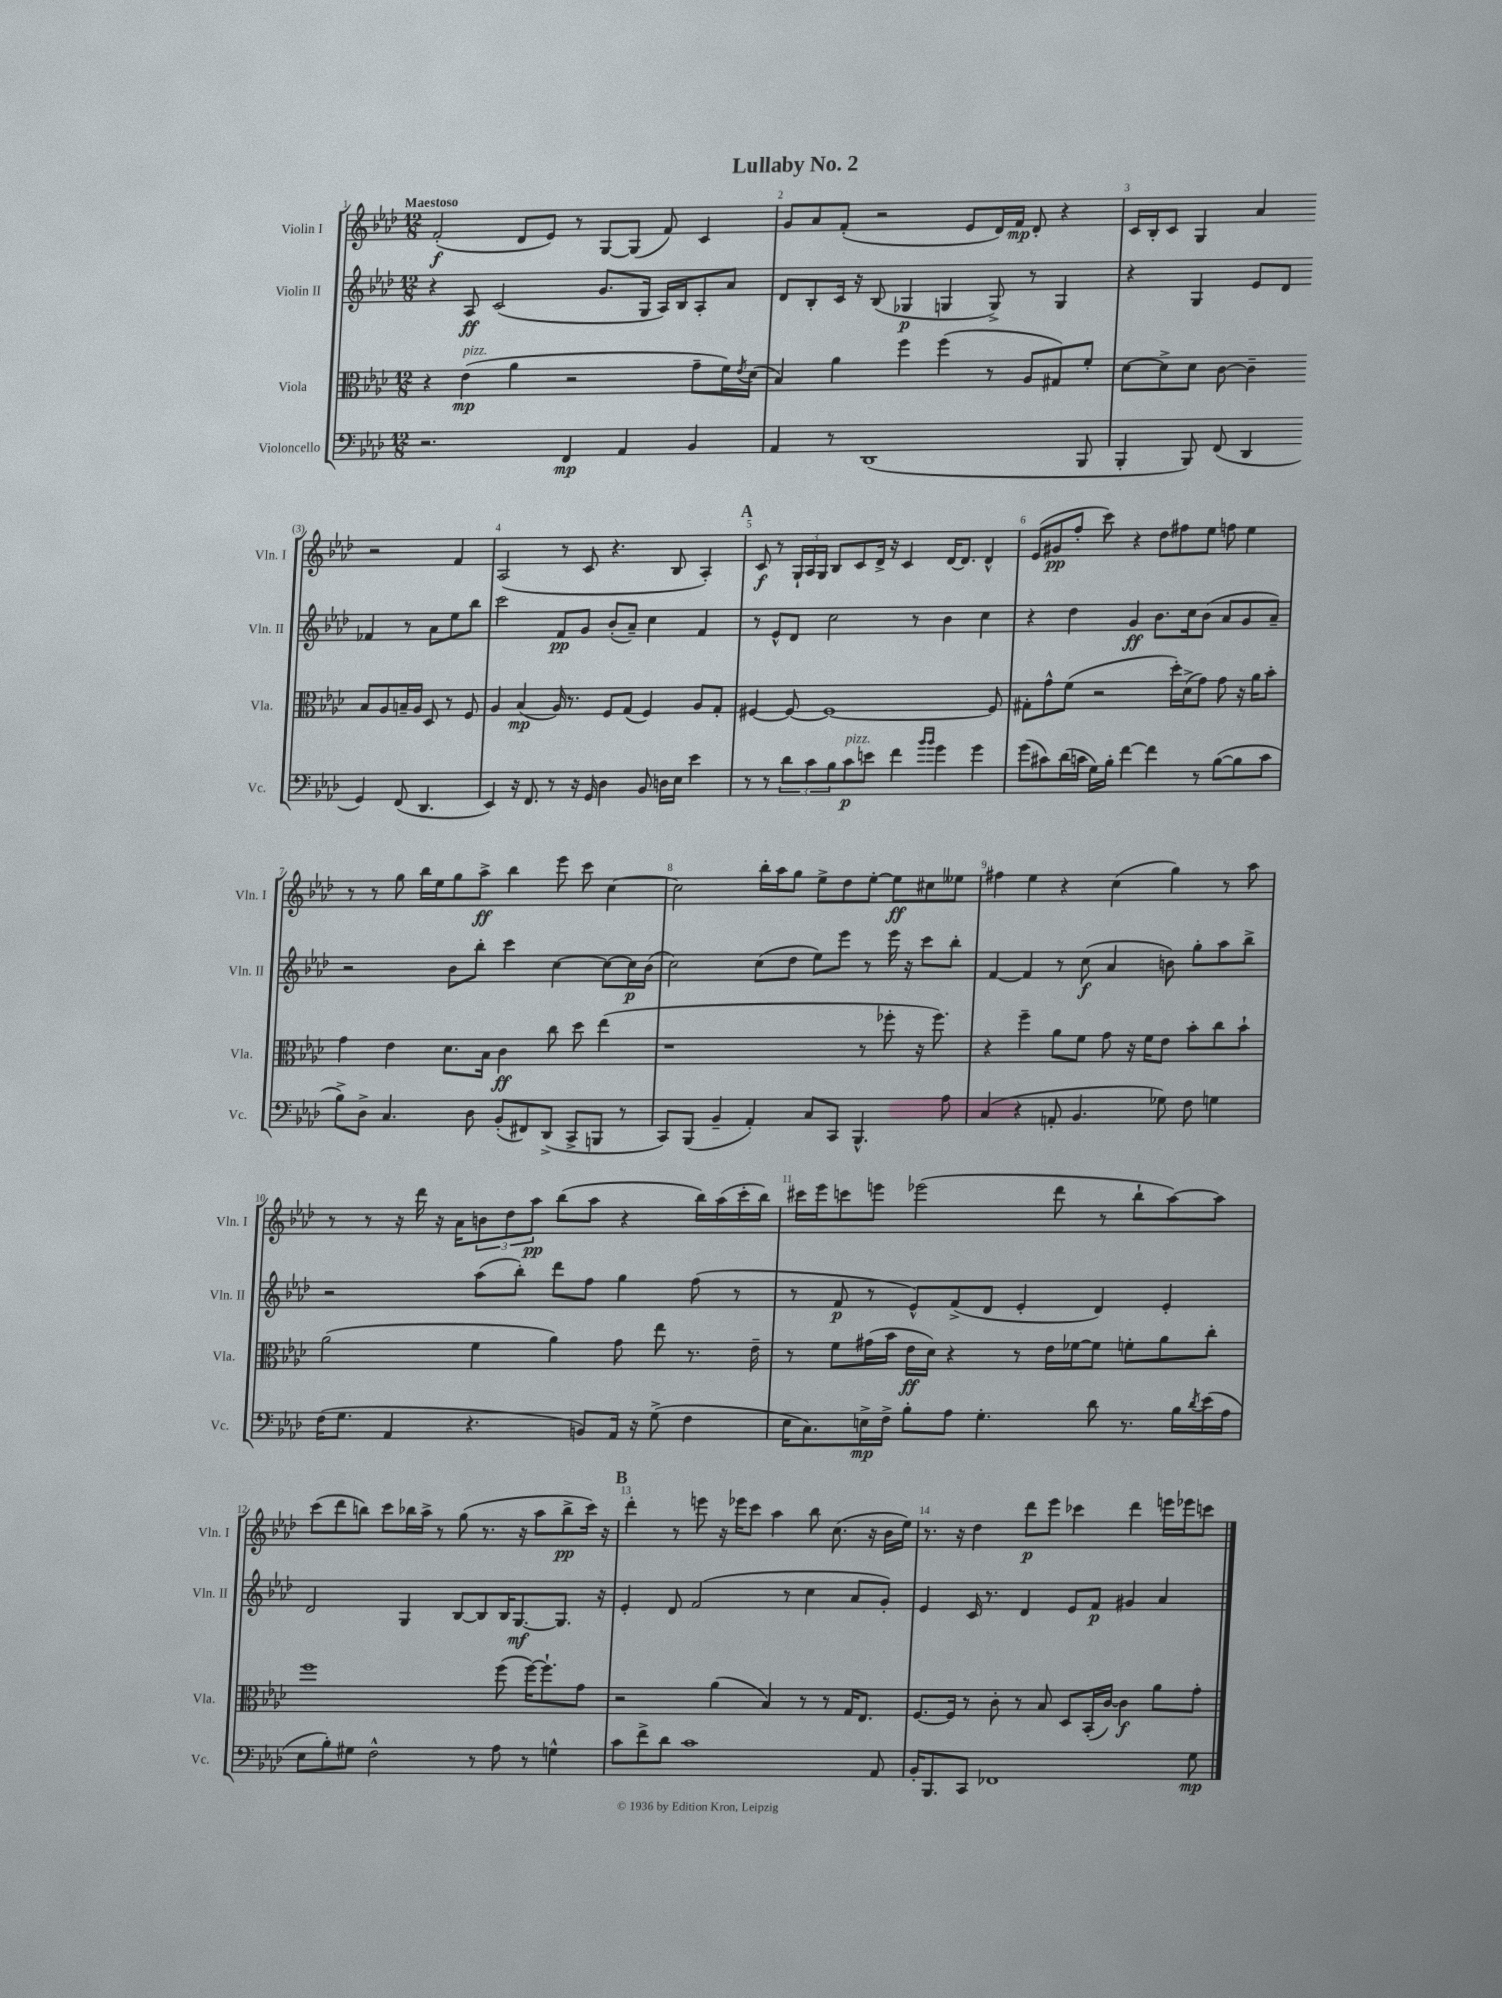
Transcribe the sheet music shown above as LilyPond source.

\header { title = "Lullaby No. 2" }
<<
\new StaffGroup <<
\new Staff = "s0" \with { instrumentName = "Violin I" shortInstrumentName = "Vln. I" } {
    \clef treble \key aes \major \numericTimeSignature \time 12/8 \tempo "Maestoso"
    f'2-.\f( des'8 ees'8) r8 g8~ g8( f'8) c'4 |
    g'8 aes'8 f'8-.( r2 ees'8 des'16) f'16\mp des'8-. r4 |
    c'16 bes16-. c'8 g4 aes'4 r2 f'4 |
    aes2( r8 c'8 r4. bes8 aes4-.) |
    \mark \markup { \bold "A" } c'8\f r8 \tuplet 3/2 { g16-! aes16 g16 } bes8 c'8 des'16-> r16 c'4 des'16~ des'8. des'4-^ |
    ees'8( gis'8\pp f''8-. c'''8) r4 des''8 fis''8 ees''8 f''8 ees''4 |
    r8 r8 g''8 bes''16 ees''16 g''8 aes''8->\ff bes''4 ees'''8 c'''8 c''4~ |
    c''2 bes''16-. aes''16 g''8 ees''8-> des''8 ees''8~-. ees''8\ff cis''8 eeses''8 |
    fis''4 ees''4 r4 c''4( g''4) r8 aes''8 |
    r8 r8 r16 des'''16 r16 aes'16 \tuplet 3/2 { b'8 des''8 aes''8\pp } bes''8( aes''8 r4 bes''16) aes''16( c'''16-. bes''16) |
    cis'''16 ees'''16 c'''8 e'''8 ees'''2( des'''8 r8 bes''8-! aes''8~) aes''8 |
    c'''8( des'''8 b''8) c'''8 bes''16 aes''16-> r8 g''8( r8. r16 aes''8 bes''8->\pp c'''16) r16 |
    \mark \markup { \bold "B" } des'''4-. r8 e'''8 r16 ees'''16 c'''8 aes''4 bes''8 c''8.( r16 bes'16 ees''16) |
    r8. r16 des''4 des'''8\p ees'''8 ces'''4 des'''4 e'''16 ees'''16 c'''8 \bar "|." |
}
\new Staff = "s1" \with { instrumentName = "Violin II" shortInstrumentName = "Vln. II" } {
    \clef treble \key aes \major \numericTimeSignature \time 12/8
    r4 aes8\ff c'2( g'8. g16 aes16) bes16 aes8-. aes'8 |
    des'8 bes8-. c'16 r16 bes8( ges4\p g4 g8->) r8 g4 |
    r4 g4 ees'8 des'8 fes'4 r8 aes'8 ees''8 bes''8 |
    c'''2 f'8\pp g'8 bes'8-.( aes'8--) c''4 f'4 |
    \mark \markup { \bold "A" } r8 ees'8-^ des'8 c''2 r8 bes'4 c''4 |
    r4 des''4 g'4\ff bes'8. c''16 bes'8( aes'8 g'8 aes'8--) |
    r2 bes'8 bes''8-. c'''4 c''4~ c''8~ c''16\p bes'16( |
    c''2) c''8( des''8 ees''8) ees'''8 r8 ees'''16 r16 c'''8 bes''8-. |
    f'4~ f'4 r8 c''8\f( aes'4 b'8) g''8-. aes''8 bes''8-> |
    r2 aes''8( bes''8-.) des'''8 f''8 g''4 f''8( r8 |
    r8 f'8\p r8 ees'8-^) f'8->( des'8 ees'4-. des'4) ees'4-. |
    des'2 g4 bes8~ bes8 bes16 g8.~\mf g8. r16 |
    \mark \markup { \bold "B" } ees'4-. des'8 f'2( r8 c''4 aes'8 g'8-.) |
    ees'4 c'16 r8. des'4 ees'8 f'8\p gis'4 aes'4 \bar "|." |
}
\new Staff = "s2" \with { instrumentName = "Viola" shortInstrumentName = "Vla." } {
    \clef alto \key aes \major \numericTimeSignature \time 12/8
    r4 ees'4\mp^\markup { \italic "pizz." }( aes'4 r2 g'8-- f'16) \acciaccatura { ees'8 } des'16( |
    bes4) aes'4 f''4 f''4( r8 aes8 gis8) f'8-. |
    des'8~ des'8-> des'8 c'8~ c'4-- bes8 aes8 b16-- aes16 des8 r8 f8 |
    aes4 bes4\mp( aes16) r8. f8 g8( f4) aes8 g8-. |
    \mark \markup { \bold "A" } fis4~ fis8~ fis1~ fis8 |
    gis8-. g'8-^ f'8( r2 des''16-.) des'16->( g'8) g'8 r16 aes'16 bes'8-. |
    g'4 ees'4 des'8. bes16 c'4\ff c''8 des''8 ees''4( |
    r1 r8 fes''8-. r16 fes''8.) |
    r4 f''4-- aes'8 f'8 g'8 r16 f'16 ees'8 bes'8-. c''8 bes'8-! |
    aes'2( f'4 aes'4) g'8 ees''8 r8. ees'16-- |
    r8 f'8 gis'16( bes'16 ees'16\ff des'16) r4 r8 ees'16 fes'16~ fes'8 f'8-. aes'8 c''8-. |
    f''1 f''8( f''16~) f''8.-! g'8 |
    \mark \markup { \bold "B" } r2 aes'4( bes4) r8 r8 g16 ees8. |
    f8.~ f16 r8 c'8-. r8 bes8 des8 bes,16-.( c'16~) c'4\f aes'8 g'8-. \bar "|." |
}
\new Staff = "s3" \with { instrumentName = "Violoncello" shortInstrumentName = "Vc." } {
    \clef bass \key aes \major \numericTimeSignature \time 12/8
    r2. f,4\mp aes,4 bes,4 |
    aes,4 r8 des,1( bes,,8 |
    bes,,4-. bes,,8) f,8( des,4 g,4) f,8( des,4. |
    ees,4) r16 f,8. r8 r16 g,16 des4 bes,8 d16 ees16 ees'4 |
    \mark \markup { \bold "A" } r8 r8 \tuplet 3/2 { des'8 c'8 bes8 } c'8\p^\markup { \italic "pizz." } e'8 f'4 \grace { bes'16 bes'16 } g'4 g'4 |
    g'8( cis'8) des'16( c'16 g16) bes16-. f'4~ f'4 r8 bes8~( bes8 c'8 |
    bes8->) des8-> c4. des8 bes,8-.( fis,8) des,8->( c,8-> b,,8 r8 |
    c,8) bes,,8( bes,4-- aes,4-.) c8 c,8 bes,,4.-^ aes8 |
    c4( r4 a,8-. bes,4. ges8) f8 g4 |
    f16( g8. aes,4 r4. b,8) aes,16 r16 g8->( f4 |
    ees16 c8.) e16->\mp f16-> bes8-. aes8 g4.-. des'8 r8. bes16 \acciaccatura { des'8 } ees'16( aes16 |
    ees8 bes8-.) gis8 f2-^ r8 aes8 r8 g4-^ |
    \mark \markup { \bold "B" } c'8 f'8-> des'8 c'1 aes,8 |
    bes,16-. bes,,8. c,8 fes,1 g8\mp \bar "|." |
}
>>
>>
\layout { \context { \Score \override BarNumber.break-visibility = ##(#f #t #t) barNumberVisibility = #all-bar-numbers-visible } }
